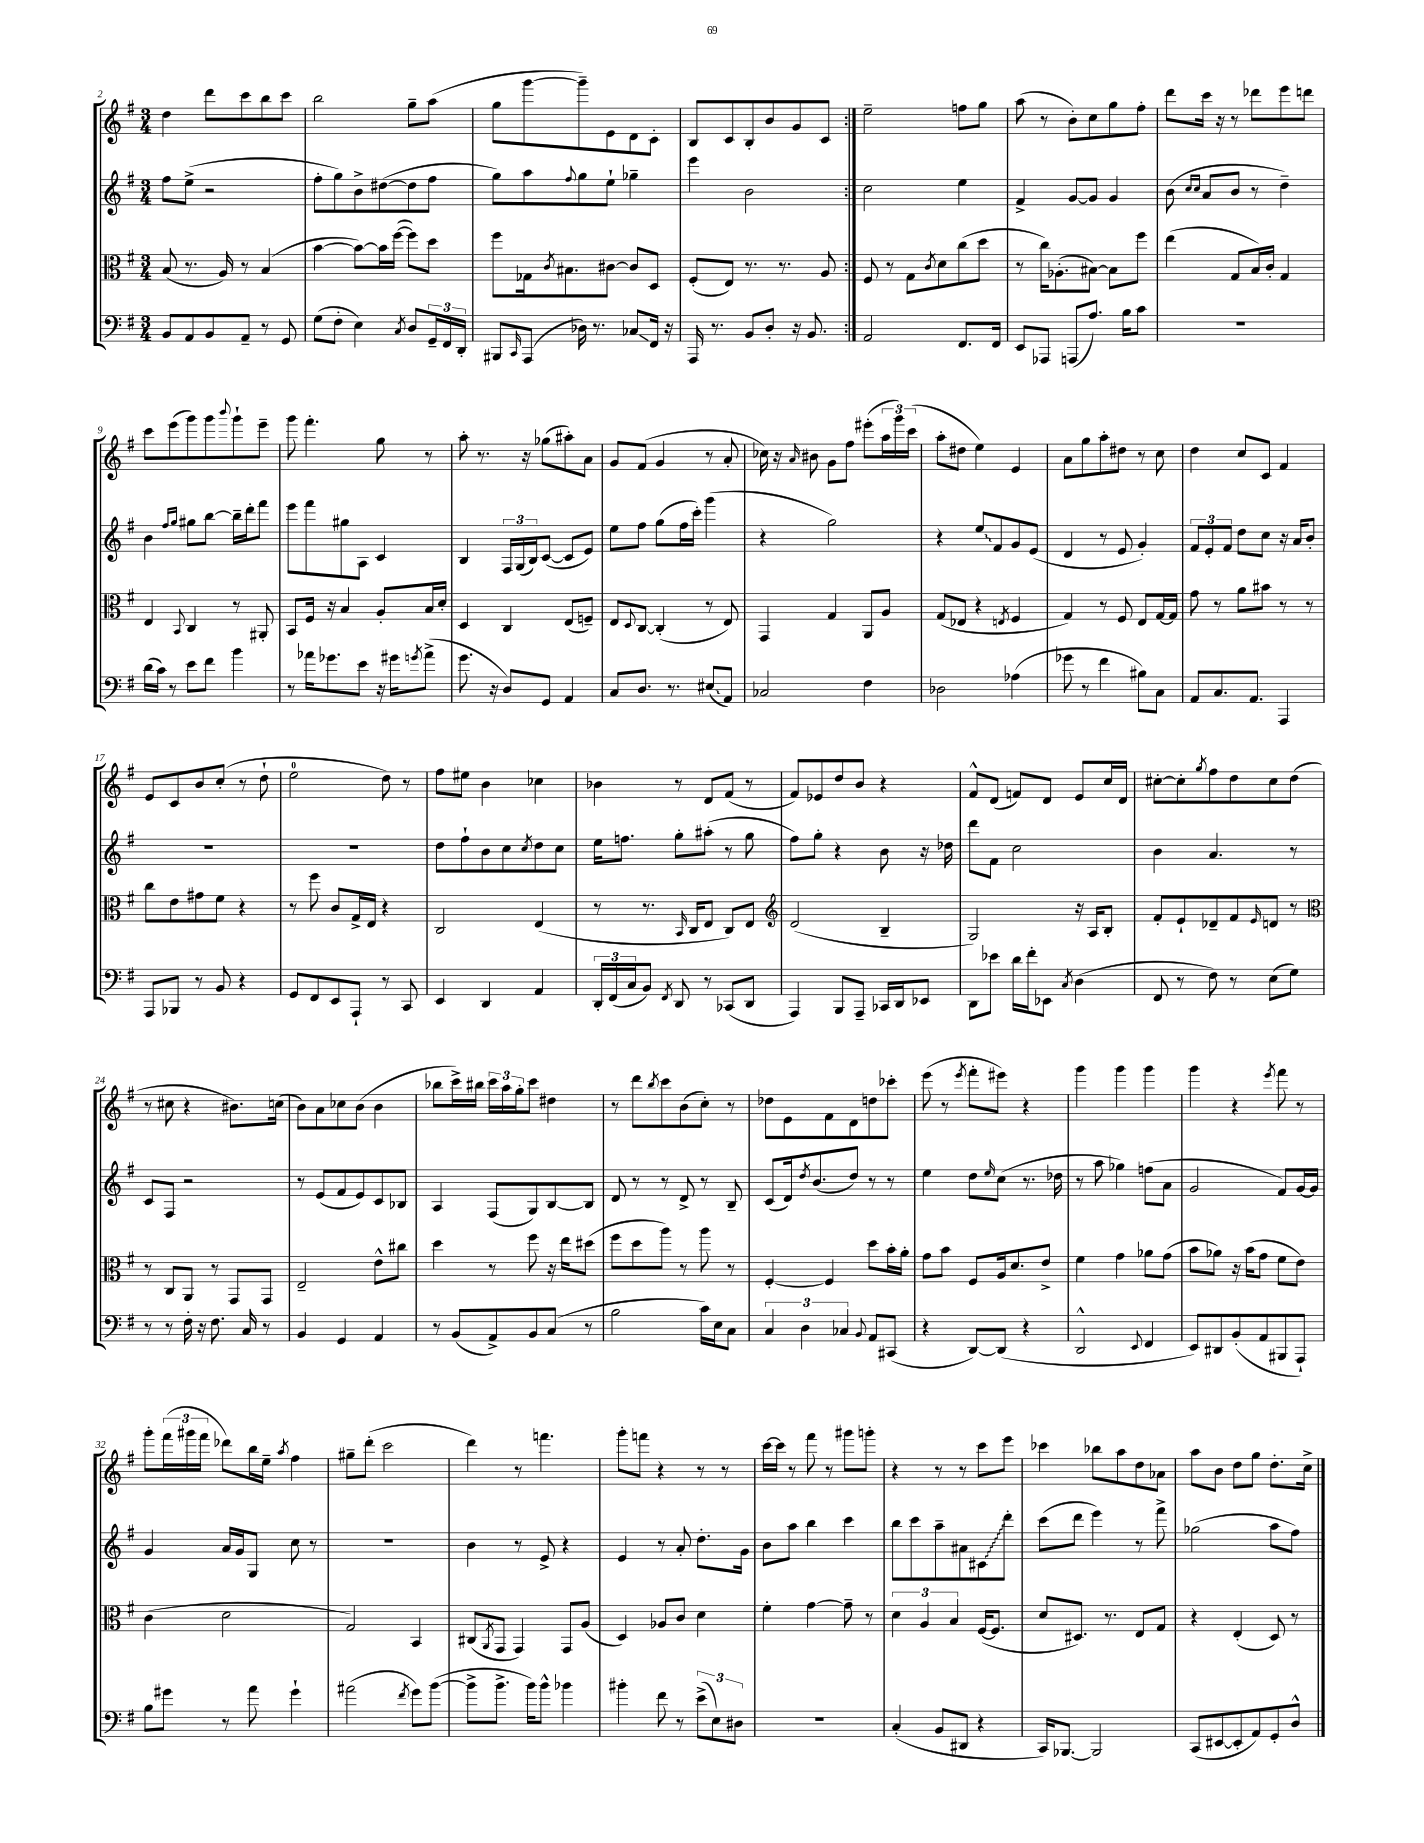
<<
\new StaffGroup <<
\new Staff = "s0" {
    \clef treble \key g \major \numericTimeSignature \time 3/4
    \repeat volta 2 { d''4 d'''8 c'''8 b''8 c'''8 |
    b''2 g''8-- a''8( |
    g''8 g'''8~ g'''8--) e'8 d'8 c'8-. |
    b8 c'8 b8-. b'8 g'8 c'8 | }
    e''2-- f''8 g''8 |
    a''8( r8 b'8-.) c''8 g''8 fis''8-. |
    d'''8 c'''16 r16 r8 des'''8 e'''8 d'''8 |
    c'''8 e'''8( g'''8) g'''8 \appoggiatura { b'''8 } g'''8-! e'''8-- |
    g'''8 fis'''4.-. g''8 r8 |
    a''8-. r8. r16 ges''8( ais''8-.) a'8 |
    g'8 fis'8( g'4 r8 a'8-. |
    ces''16) r16 \grace { a'16 } bis'8 g'8 fis''8 eis'''8-.( \tuplet 3/2 { a''16 g'''16) c'''16( } |
    a''8-. dis''8 e''4) e'4 |
    a'8 g''8 a''8-. dis''8 r8 c''8 |
    d''4 c''8 c'8 fis'4 |
    e'8 c'8 b'8 c''8-.( r8 d''8-! |
    e''2-0 d''8) r8 |
    fis''8 eis''8 b'4 ces''4 |
    bes'4 r8 d'8 fis'8( r8 |
    fis'8) ees'8 d''8 b'8 r4 |
    fis'8-^ d'8( f'8) d'8 e'8 c''16 d'16 |
    cis''8~-. cis''8-. \acciaccatura { g''8 } fis''8 d''8 cis''8 d''8( |
    r8 cis''8 r4 bis'8.) c''16( |
    b'8) a'8 ces''8 b'8( b'4 |
    bes''8 c'''16->) bis''16 \tuplet 3/2 { c'''16 a''16 g''16-. } c'''8 dis''4 |
    r8 d'''8 \acciaccatura { b''8 } c'''8 b'8( c''8-.) r8 |
    des''8 e'8 fis'8 d'8 d''8 ces'''8-. |
    e'''8( r8 \acciaccatura { e'''8 } fis'''8-. eis'''8) r4 |
    g'''4 g'''4 g'''4 |
    g'''4 r4 \acciaccatura { e'''8 } fis'''8 r8 |
    g'''8-. \tuplet 3/2 { fis'''16( gis'''16 fis'''16 } des'''8) b''16 e''16-- \acciaccatura { a''8 } fis''4 |
    gis''8-- d'''8-.( c'''2 |
    d'''4) r8 f'''4. |
    g'''8-. f'''8 r4 r8 r8 |
    c'''16~ c'''16 r8 fis'''8 r8 gis'''8 g'''8-. |
    r4 r8 r8 c'''8 e'''8 |
    ces'''4 bes''8 a''8 d''8 aes'8 |
    a''8 b'8 d''8 g''8 d''8.-. c''16-> \bar "|." |
}
\new Staff = "s1" {
    \clef treble \key g \major \numericTimeSignature \time 3/4
    \repeat volta 2 { fis''8 e''8->( r2 |
    fis''8-. g''8) b'8-> dis''8~( dis''8 fis''8 |
    g''8) a''8 \appoggiatura { fis''8 } g''8 e''8-! ges''4-- |
    e'''4 b'2 | }
    c''2 e''4 |
    fis'4-> g'8~ g'8 g'4 |
    b'8( \grace { c''16 c''16 } a'8 b'8 r8 d''4--) |
    b'4 \grace { fis''16 g''16 } gis''8 b''8~ b''16-- d'''16-. fis'''8 |
    e'''8 fis'''8 gis''8 a8 c'4 |
    b4 \tuplet 3/2 { fis16 g16( b16) } c'8~( c'8 e'8) |
    e''8 fis''8 g''8( fis''16 c'''16-.) g'''4( |
    r4 g''2) |
    r4 \once \override Glissando.style = #'zigzag e''8\glissando fis'8 g'8 e'8( |
    d'4 r8 e'8 g'4-.) |
    \tuplet 3/2 { fis'8 e'8-. fis'8 } d''8 c''8 r16 a'16 b'8-. |
    R2. |
    R2. |
    d''8 fis''8-! b'8 c''8 \acciaccatura { c''8 } d''8 c''8 |
    e''16 f''8. g''8-. ais''8-.( r8 g''8 |
    fis''8) g''8-. r4 b'8 r16 des''16 |
    d'''8 fis'8 c''2 |
    b'4 a'4. r8 |
    c'8 fis8 r2 |
    r8 e'8( fis'8 e'8) c'8 bes8 |
    a4 fis8( g8) b8~ b8 |
    d'8 r8 r8 d'8-> r8 b8-- |
    c'8( d'16) \acciaccatura { d''8 } b'8.( d''8) r8 r8 |
    e''4 d''8 \grace { e''16 } c''8( r8. des''16 |
    r8 a''8 ges''4) f''8( a'8 |
    g'2 fis'8) g'16~ g'16 |
    g'4 a'16 g'16 g8 c''8 r8 |
    R2. |
    b'4 r8 e'8-> r4 |
    e'4 r8 a'8-. d''8.-. g'16 |
    b'8 a''8 b''4 c'''4 |
    b''8 c'''8 a''8-- ais'8 \once \override Glissando.style = #'zigzag cis'8\glissando d'''8-. |
    c'''8( d'''8 e'''4) r8 fis'''8-> |
    ges''2( a''8 fis''8) \bar "|." |
}
\new Staff = "s2" {
    \clef alto \key g \major \numericTimeSignature \time 3/4
    \repeat volta 2 { b8( r8. a16) r8 b4( |
    b'4~ b'8~) b'16 fis''16~( fis''8) d''8 |
    fis''8 ges16 \acciaccatura { c'8 } bis8. cis'8~ cis'8 d8 |
    fis8-.( e8) r8. r8. a8 | }
    fis8 r8 g8 \acciaccatura { c'8 } d'8 c''8( d''8 |
    r8 c''16) aes8.-.( bis8~) bis8 fis''8 |
    e''4( g8 b16) c'16-. g4 |
    e4 \appoggiatura { b,8 } c4 r8 ais,8-. |
    b,8 fis16 r16 b4 a8-. b16 d'16-. |
    d4 c4 e8( f8--) |
    e8 \appoggiatura { d8 } c8~ c4-.( r8 e8) |
    g,4 g4 a,8 a8 |
    g8( ees8 r4 \acciaccatura { e8 } fis4 |
    g4) r8 fis8 e8 g16~ g16 |
    g'8 r8 a'8 bis'8 r8 r8 |
    c''8 e'8 gis'8 fis'8 r4 |
    r8 fis''8 c'8 g16-> e16 r4 |
    c2 e4( |
    r8 r8. \grace { b,16 } c16 e8 c8) e8 |
    \clef treble d'2( b4-- |
    g2) r16 a16 b8-. |
    fis'8-. e'8-! des'8-- fis'8 \grace { e'16 } d'8 r8 |
    \clef alto r8 c8 a,8 r8 g,8 g,8 |
    e2-- e'8-^ cis''8 |
    d''4 r8 fis''8 r16 e''16 dis''8( |
    fis''8 d''8 a''8) r8 a''8 r8 |
    fis4~-. fis4 d''8 b'16-. a'16-. |
    g'8 b'8 fis8 a16 d'8. e'8-> |
    fis'4 g'4 aes'8 g'8( |
    b'8 aes'8) r16 b'16( g'8 fis'8 e'8) |
    c'4( d'2 |
    g2) b,4 |
    cis8( \acciaccatura { a,8 } g,8 g,4) g,8 a8( |
    d4) aes8 c'8 d'4 |
    fis'4-. g'4~ g'8-- r8 |
    \tuplet 3/2 { d'4 a4 b4 } fis16~( fis8. |
    d'8 dis8.) r8. e8 g8 |
    r4 e4-.( d8) r8 \bar "|." |
}
\new Staff = "s3" {
    \clef bass \key g \major \numericTimeSignature \time 3/4
    \repeat volta 2 { b,8 a,8 b,8 a,8-- r8 g,8 |
    g8( fis8-. e4) \acciaccatura { c8 } d8 \tuplet 3/2 { g,16-- fis,16 d,16-. } |
    bis,,8 \grace { c,16 } a,,8( des16) r8. ces8\glissando fis,16 r16 |
    a,,16 r8. b,8 d8-. r16 b,8. | }
    a,2 fis,8. fis,16 |
    e,8 aes,,8 a,,8( a8.) b16 c'8 |
    R2. |
    d'16( c'16) r8 e'8 fis'8 b'4 |
    r8 aes'16 ges'8. e'8 r16 gis'16 \acciaccatura { g'8 } aes'8->( |
    g'8. r16 d8) g,8 a,4 |
    c8 d8. r8. \once \override Glissando.style = #'zigzag eis8\glissando( a,8) |
    ces2 fis4 |
    des2 aes4( |
    ges'8 r8 fis'4 bis8) c8 |
    a,8 c8. a,8. a,,4 |
    a,,8 bes,,8 r8 b,8 r4 |
    g,8 fis,8 e,8 a,,8-! r8 c,8 |
    e,4 d,4 a,4 |
    \tuplet 3/2 { d,16-. fis,16( c16 } b,8) \acciaccatura { fis,8 } d,8 r8 ces,8( d,8 |
    a,,4) b,,8 a,,8-- ces,16 d,16 ees,8 |
    d,8 ees'8 d'16 fis'16-. ees,8 \acciaccatura { c8 } d4( |
    fis,8 r8 fis8) r8 e8( g8) |
    r8 r8 fis16-. r16 fis8. c16 r8 |
    b,4 g,4 a,4 |
    r8 b,8( a,8->) b,8 c8( r8 |
    b2 c'16) e16 c8 |
    \tuplet 3/2 { c4 d4 ces4 } \appoggiatura { b,8 } a,8 cis,8( |
    r4 d,8~) d,8( r4 |
    d,2-^ \appoggiatura { e,8 } fis,4 |
    e,8) dis,8 b,8-.( a,8 bis,,8 a,,8-!) |
    b8 gis'8 r8 a'8 gis'4-! |
    ais'2( \acciaccatura { fis'8 } g'8) b'8~( |
    b'8-> b'8.-> b'16) b'8-^ bes'4 |
    bis'4-. fis'8 r8 \tuplet 3/2 { e'8->( e8) dis8 } |
    R2. |
    c4-.( b,8 dis,8 r4 |
    c,16) bes,,8.~ bes,,2 |
    c,8( eis,8~ eis,8-. a,8) g,8-. d8-^ \bar "|." |
}
>>
>>
\layout { \context { \Score currentBarNumber = #2 } }
